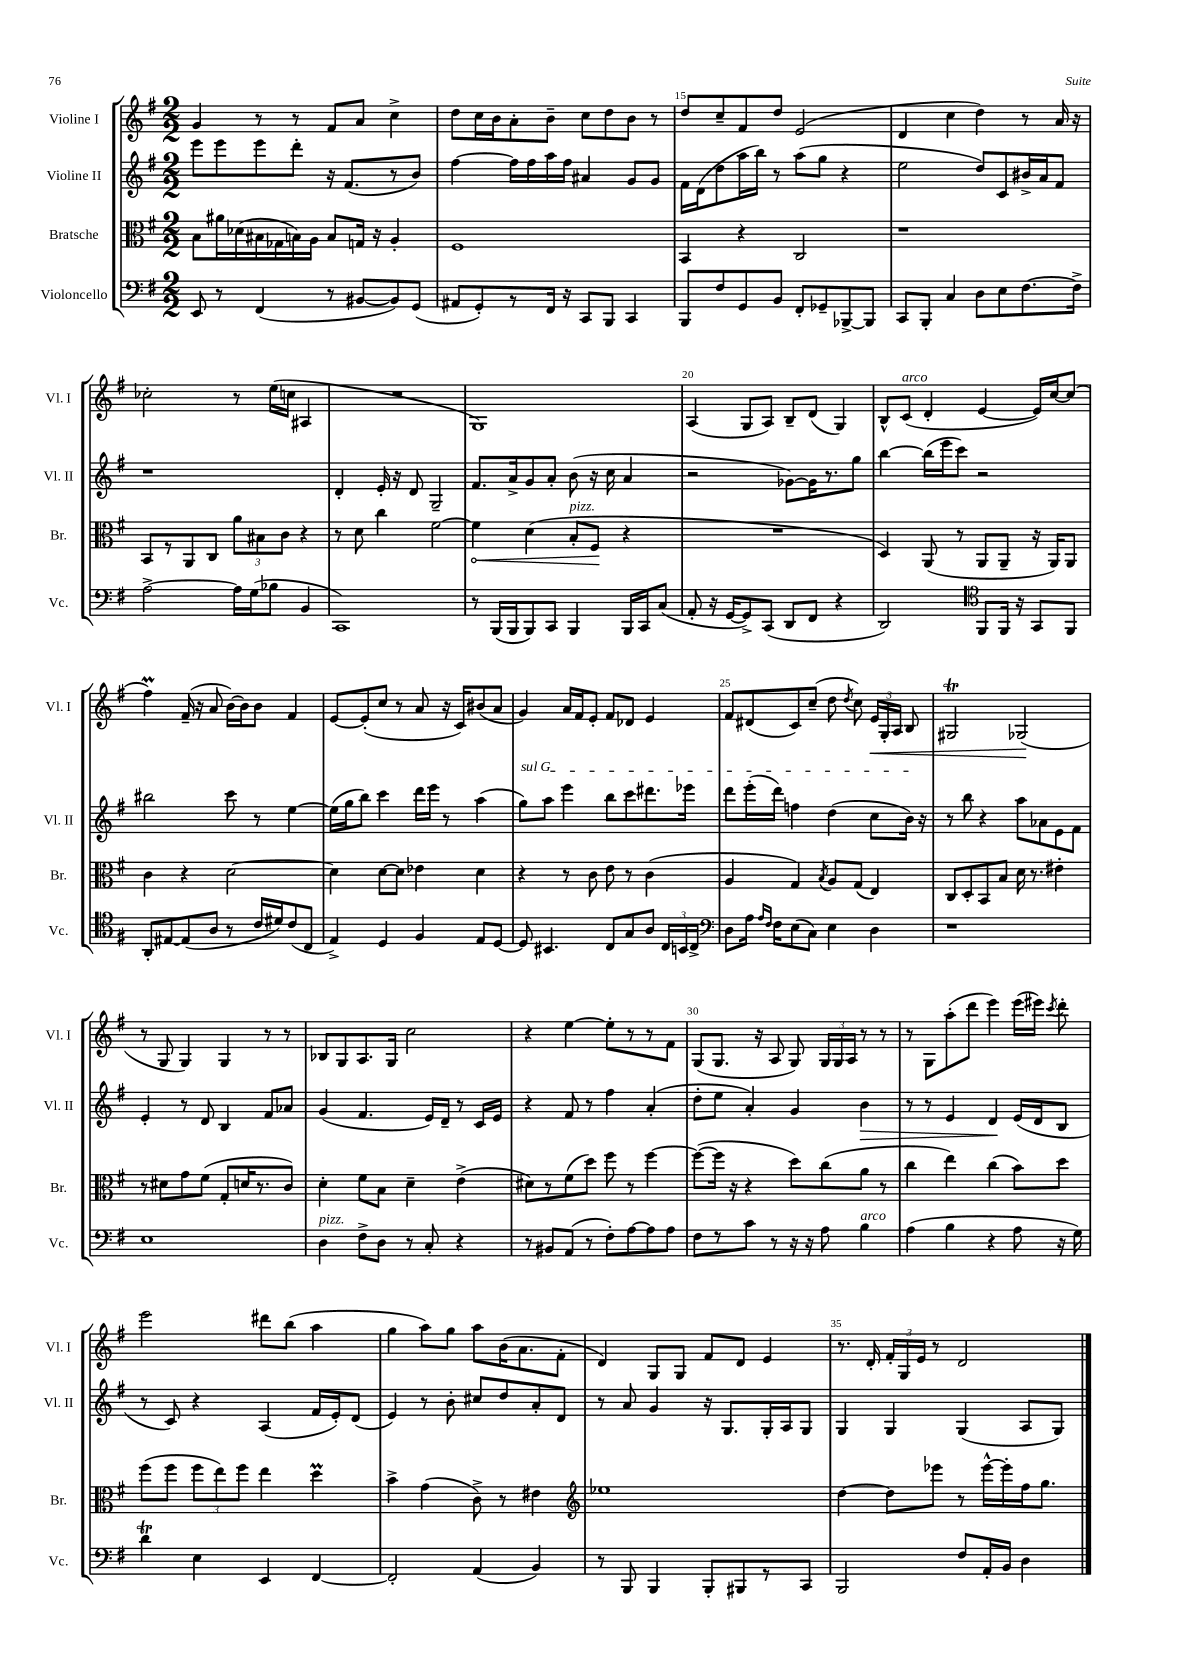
<<
\new StaffGroup <<
\new Staff = "s0" \with { instrumentName = "Violine I" shortInstrumentName = "Vl. I" } {
    \clef treble \key g \major \numericTimeSignature \time 2/2
    \autoBeamOff g'4 r8 r8 fis'8[ a'8] c''4-> |
    d''8[ c''16 b'16 a'8-. b'8]-- c''8[ d''8 b'8] r8 |
    d''8[ c''8-- fis'8 d''8] e'2( |
    d'4 c''4 d''4) r8 a'16 r16 |
    ces''2-. r8 e''16[( c''16] ais4 |
    R1 |
    g1) |
    a4( g8[ a8]) b8[-- d'8]( g4) |
    b8[-^ c'8]^\markup { \italic "arco" }( d'4-. e'4~ e'16[) c''16~ c''8]( |
    fis''4\prall) fis'16--( r16 a'8 b'16[~) b'16 b'8] fis'4 |
    e'8[~ e'8-.( c''8] r8 a'8 r16 c'16[) bis'8( a'8] |
    g'4) a'16[ fis'16 e'8]-. fis'8[ des'8] e'4 |
    fis'8[ dis'8( c'8) c''8]--( d''8 \acciaccatura { d''8 } c''8) \tuplet 3/2 { e'16[\< g16-. a16] } b8 |
    gis2\trill ges2\!( |
    r8 g8 g4) g4 r8 r8 |
    bes8[ g8 a8. g16] c''2 |
    r4 e''4~ e''8[-. r8 r8 fis'8] |
    g8[( g8.] r16 a8 g8) \tuplet 3/2 { g16[ g16 a16] } r8 r8 |
    r8 g8[ a''8-.( d'''8] e'''4) e'''16[( eis'''16]) \acciaccatura { c'''8 } d'''8-. |
    e'''2 dis'''8[ b''8]( a''4 |
    g''4 a''8[) g''8] a''8[ b'16( a'8. fis'8]-. |
    d'4) g8[ g8] fis'8[ d'8] e'4 |
    r8. d'16-. \tuplet 3/2 { fis'16[-. g16 e'16] } r8 d'2 \bar "|." |
}
\new Staff = "s1" \with { instrumentName = "Violine II" shortInstrumentName = "Vl. II" } {
    \clef treble \key g \major \numericTimeSignature \time 2/2
    \autoBeamOff e'''8[ e'''8 e'''8 d'''8]-. r16 fis'8.[( r8 b'8]) |
    fis''4~ fis''16[ fis''16 a''16 fis''16] ais'4 g'8[ g'8] |
    fis'16[ d'16( d''8 a''16 b''16]) r8 a''8[( g''8] r4 |
    e''2 d''8[) c'8 bis'16-> a'16 fis'8] |
    r1 |
    d'4-. e'16-. r16 d'8 g2-- |
    fis'8.[ a'16-> g'8 a'8]-. b'8( r16 c''16 a'4 |
    r2 ges'8[~) ges'16 r8. g''8] |
    b''4~ b''16[( e'''16 c'''8]) r2 |
    bis''2 c'''8 r8 e''4~ |
    e''16[( g''16 b''8]) c'''4 d'''16[ e'''16] r8 a''4( |
    \once \override TextSpanner.bound-details.left.text = \markup { \italic "sul G" } g''8[\startTextSpan) a''8] e'''4 b''8[ c'''8 dis'''8. ees'''16] |
    d'''8[ e'''16-.( d'''16]) f''4 d''4( c''8[ b'16]\stopTextSpan) r16 |
    r8 b''8 r4 a''8[ aes'8 e'8 fis'8] |
    e'4-. r8 d'8 b4 fis'8[ aes'8] |
    g'4( fis'4. e'16[) d'16]-- r8 c'16[ e'16] |
    r4 fis'8 r8 fis''4 a'4-.( |
    d''8[-. e''8] a'4-.) g'4 b'4\> |
    r8 r8 e'4 d'4\! e'16[( d'16 b8] |
    r8 c'8) r4 a4( fis'16[ e'16-.) d'8]( |
    e'4) r8 b'8-. cis''8[ d''8 a'8-. d'8] |
    r8 a'8 g'4 r16 g8.[ g16-. a16 g8] |
    g4 g4 g4( a8[ g8]) \bar "|." |
}
\new Staff = "s2" \with { instrumentName = "Bratsche" shortInstrumentName = "Br." } {
    \clef alto \key g \major \numericTimeSignature \time 2/2
    \autoBeamOff b8[ ais'16 des'16( bis16 ges16 b16) a16] b8[ g16] r16 a4-. |
    fis1 |
    b,4 r4 c2 |
    r1 |
    b,8[ r8 a,8 c8] \tuplet 3/2 { a'8[ bis8 c'8] } r4 |
    r8 d'8 c''4 fis'2~ |
    \once \override Hairpin.circled-tip = ##t fis'4\< d'4( b8[-.^\markup { \italic "pizz." } fis8]\! r4 |
    R1 |
    d4) a,8( r8 a,8[ a,8]-- r16 a,16[) a,8] |
    c'4 r4 d'2~ |
    d'4 d'8[~ d'8] ees'4 d'4 |
    r4 r8 c'8 e'8 r8 c'4( |
    a4 g4) \acciaccatura { b8 } a8[ g8]( e4) |
    c8[ d8-. b,8 b8] d'16 r8. eis'4-. |
    r8 dis'8[ g'8 fis'8]( g8[-. d'16 r8. c'8]) |
    d'4-. fis'8[ b8] d'4-- e'4->( |
    dis'8[) r8 fis'8( d''8]) fis''8 r8 fis''4~ |
    fis''8[~( fis''16] r16 r4 d''8[) c''8( a'8] r8 |
    c''4 e''4) c''4( b'8[) d''8] |
    fis''8[( fis''8] \tuplet 3/2 { fis''8[ e''8) fis''8] } e''4 d''4\prall |
    b'4-> g'4( c'8->) r8 eis'4 |
    \clef treble ees''1 |
    d''4~ d''8[ ees'''8] r8 ees'''16[~-^ ees'''16-. fis''16 g''8.] \bar "|." |
}
\new Staff = "s3" \with { instrumentName = "Violoncello" shortInstrumentName = "Vc." } {
    \clef bass \key g \major \numericTimeSignature \time 2/2
    \autoBeamOff e,8 r8 fis,4( r8 bis,8[~ bis,8) g,8]( |
    ais,8[ g,8-.) r8 fis,16] r16 c,8[ b,,8] c,4 |
    b,,8[ fis8 g,8 b,8] fis,8[-. ges,8-- bes,,8~-> bes,,8] |
    c,8[ b,,8]-. c4 d8[ e8 fis8.~ fis16]-> |
    a2~-> a16[ g16( bes8] b,4 |
    c,1) |
    r8 b,,16[( b,,16 b,,8) c,8] b,,4 b,,16[ c,16 c8]( |
    a,8-. r16 g,16[~ g,8->) c,8]( d,8[ fis,8] r4 |
    d,2) \clef tenor fis,8[ fis,16] r16 g,8[ fis,8] |
    a,8[-. eis8~ eis8( a8] r8 c'16[ dis'16) c'8( c8] |
    e4->) d4 fis4 e8[ d8]~ |
    d8 bis,4. c8[ g8 a8] \tuplet 3/2 { c16[ b,16 c16]-> } |
    \clef bass d8[ a16] \grace { a16[ fis16] } fis16[ e8( c8]) e4 d4 |
    r1 |
    e1 |
    d4^\markup { \italic "pizz." } fis8[-> d8] r8 c8-. r4 |
    r8 bis,8[ a,8]( r8 fis8[-.) a8~ a8 a8] |
    fis8[ r8 c'8] r8 r16 r16 a8 b4^\markup { \italic "arco" } |
    a4( b4 r4 a8 r16 g16) |
    d'4\trill e4 e,4 fis,4~ |
    fis,2-. a,4( b,4) |
    r8 b,,8 b,,4 b,,8[-. bis,,8 r8 c,8] |
    b,,2 fis8[ a,16-. b,16] d4 \bar "|." |
}
>>
>>
\layout { \context { \Score currentBarNumber = #13 \override BarNumber.break-visibility = ##(#f #t #t) barNumberVisibility = #(every-nth-bar-number-visible 5) } }
